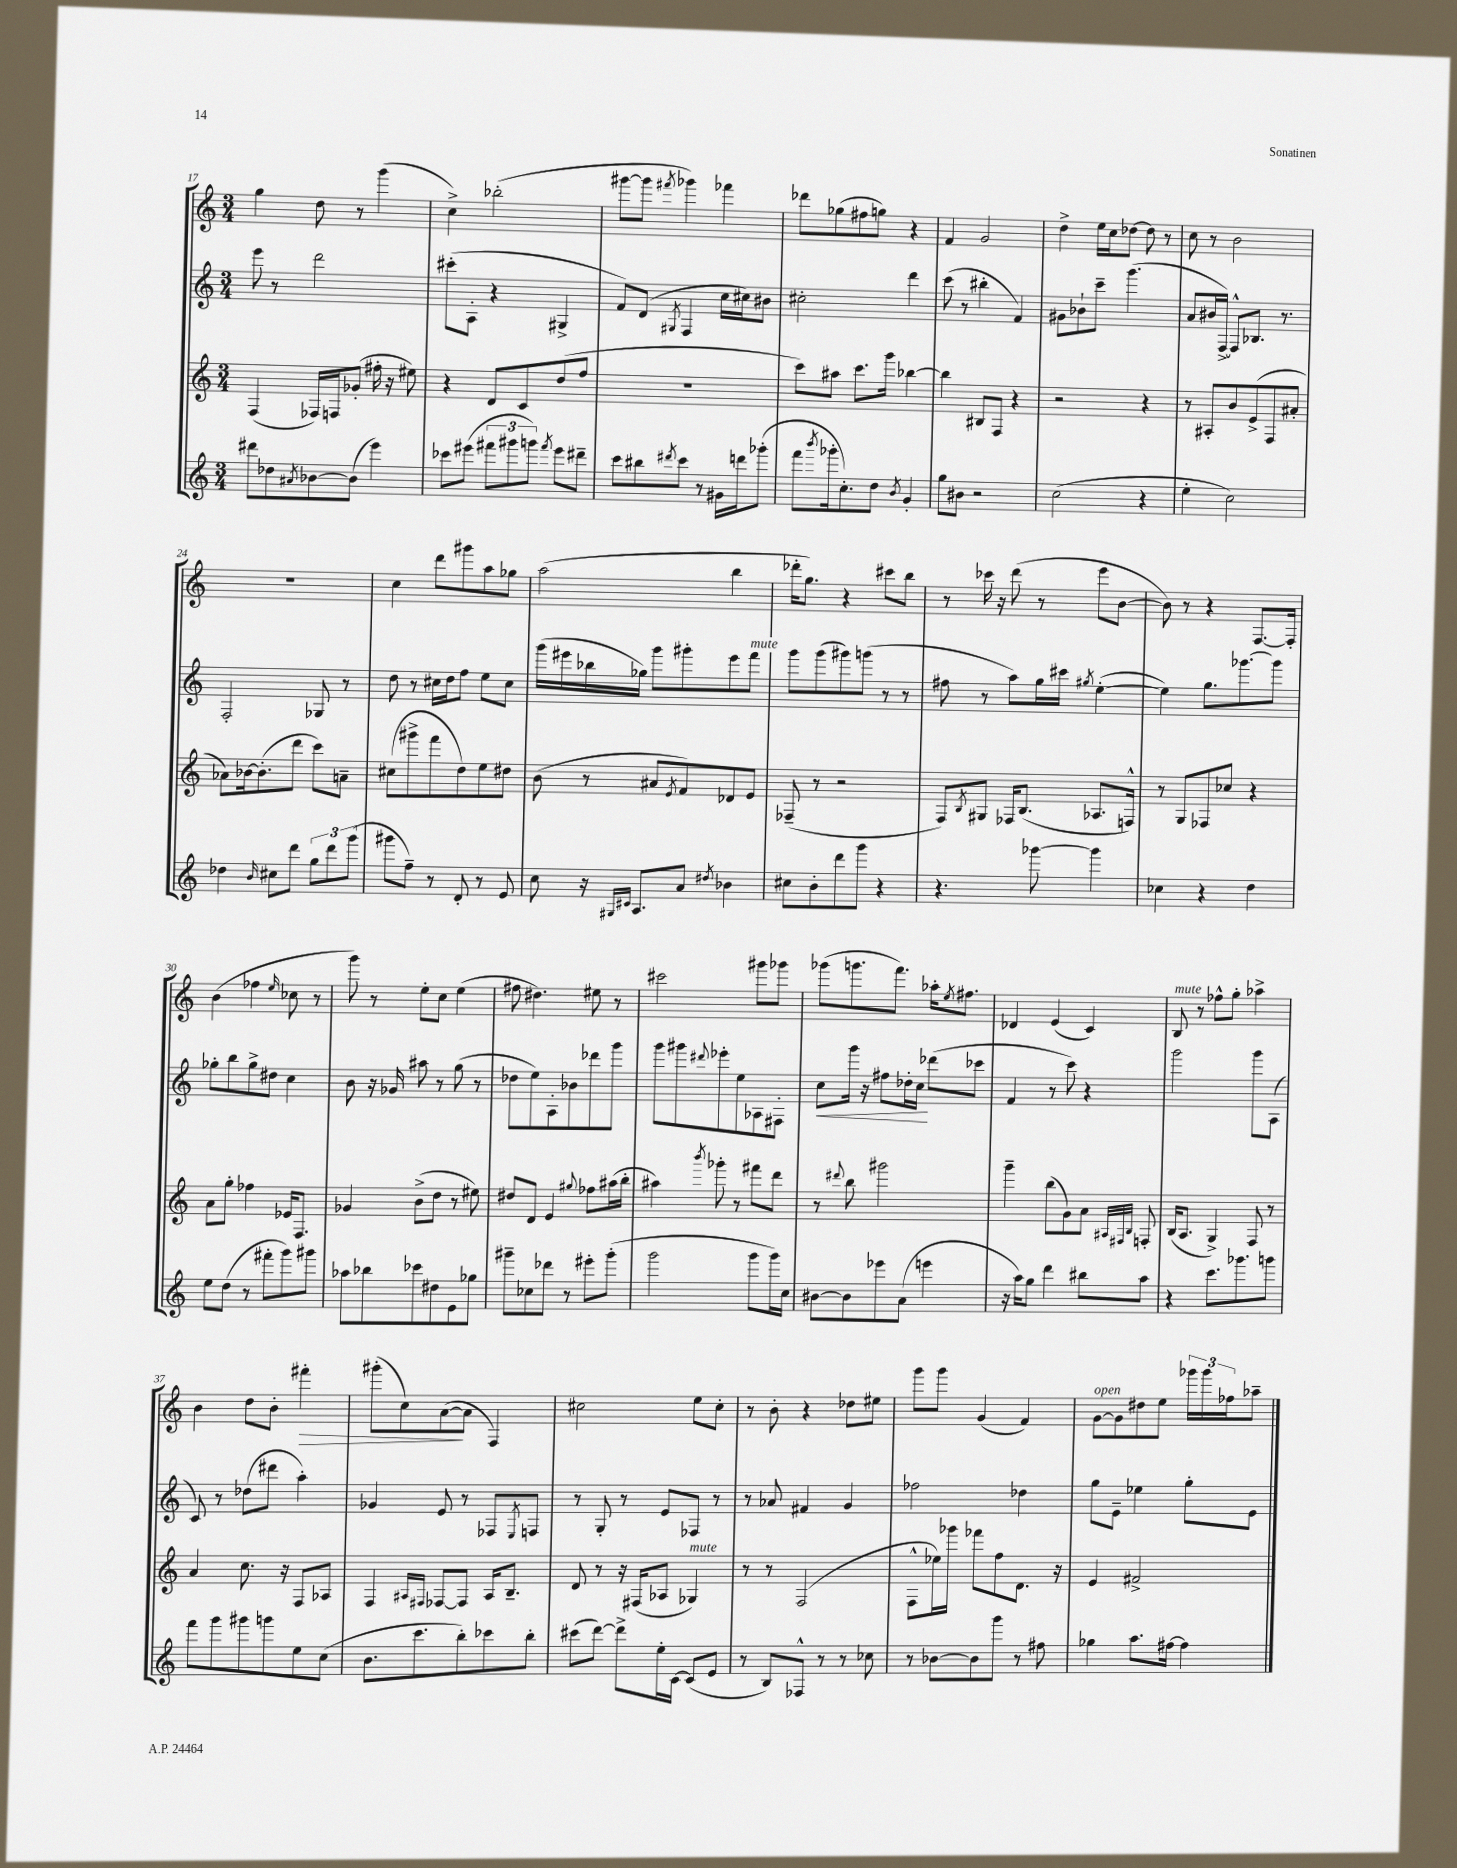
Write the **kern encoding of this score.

**kern	**kern	**kern	**kern
*staff4	*staff3	*staff2	*staff1
*clefG2	*clefG2	*clefG2	*clefG2
*k[]	*k[]	*k[]	*k[]
*M3/4	*M3/4	*M3/4	*M3/4
8ddd#\L	(4F/	8eee\	4gg\
8dd-\	.	8r	.
8qa#/	.	.	.
[8b-\	16F-/LL)	2ddd\	8dd\
.	16F/J	.	.
(8b-\]J	(8g-'/J	.	8r
4eee\)	16ff#'\	.	(4ggg\
.	16r	.	.
.	8ee#\)	.	.
=	=	=	=
8ccc-\L	4r	(8ccc#'\L	4cc^\)
(8eee#\J	.	8A'\J	.
12fff#\L	8d/L	4r	(2bb-'\
12ggg#\	.	.	.
.	8c/	.	.
12ggg\J)	.	.	.
8qfff#/	.	.	.
8eee#\L	(8dd/	4G#^/	.
8ddd#~\J	8ff/J	.	.
=	=	=	=
8ccc\L	2.r	8f/L)	[8ggg#\L
8bb#\	.	(8d/J	8ggg#\]J
8qddd#/	.	8qG#/	8qfff#/
8ccc\J	.	4F/	4ggg-\)
8r	.	.	.
16g#\LL	.	16cc\LL	4fff-\
16ddd\J	.	16cc#\J)	.
(8ggg-'\J	.	8b#\J	.
=	=	=	=
8fff\L	8ccc\L)	2cc#'\	8ddd-\L
8qbbb/	.	.	.
16ggg-'\k	8aa#\J	.	(8gg-\
8.cc'\)	.	.	.
.	8.ccc\L	.	8ff#\
8dd\J	.	.	8gg\J)
.	16ggg\Jk	.	.
8qb/	.	.	.
4g'/	[4bb-\	4ddd\	4r
=	=	=	=
8gg\L	4bb-\]	(8ccc\	4f/
8b#\J	.	8r	.
2r	8B#/L	4bb#'\	2g/
.	8F/J	.	.
.	4r	4f/)	.
=	=	=	=
(2cc\	2r	8g#\L	4dd^\
.	.	8b-`\	.
.	.	8ccc~\J	16ee\LL
.	.	.	16cc\J
.	.	(4.ggg\	[8dd-\J
4r	4r	.	8dd-\]
.	.	.	8r
=	=	=	=
4ee'\	8r	8a/L	8cc\
.	8A#'/L	16b#/L	8r
.	.	[16F^/JJ)	.
2cc\)	8b/	8F^^/]L	2b\
.	(8e^/	8.B-/J	.
.	8F/	.	.
.	.	8.r	.
.	8a#'/J	.	.
=	=	=	=
4dd-\	8a-\L)	2F'/	2.r
.	[16b-\k	.	.
.	(8.b-'\]	.	.
16qqb/	.	.	.
8cc#\L	.	.	.
8ddd\J	8ddd\J	.	.
12gg\L	8ccc\L)	8G-/	.
12ddd\	.	.	.
.	8a~\J	8r	.
(12ggg\J	.	.	.
=	=	=	=
8ggg#\L	(8cc#\L	8dd\	4cc\
8ff~\J)	8ggg#^\	8r	.
8r	8fff\	16cc#\LL	8ddd\L
.	.	16dd\J	.
8d'/	8dd\)	8ff\J	8ggg#\
8r	8ee\	8ee\L	8aa\
8e/	8dd#\J	8cc#\J	8gg-\J
=	=	=	=
8cc\	(8b\	(16ggg\LL	(2aa\
.	.	16eee#\	.
16r	8r	16bb-\	.
16qqG#/LL	.	.	.
16qqc#/JJ	.	.	.
8.A/L	.	16gg-\JJ)	.
.	8a#/L	8ggg\L	.
.	8qe/	.	.
8a/J	8f/)	8ggg#'\	.
8qdd#/	.	.	.
4b-\	8d-/	8eee#\	4bb\
.	8e/J	8fff\J	.
=	=	=	=
8cc#\L	(8F-~/	8ggg\L	16ddd-'\LK
.	.	.	8.gg\J)
8b'\	8r	(8ggg\	.
8ddd\	2r	8ggg#\)	4r
8ggg\J	.	(8ggg\J	.
4r	.	8r	8ccc#\L
.	.	8r	8bb\J
=	=	=	=
4.r	8F/L)	8ff#\	8r
.	8qB/	.	.
.	8G#/J	8r	16ccc-\
.	.	.	16r
.	16F-/LK	8aa\L)	(8ddd\
.	(8.B/J	.	.
[8ggg-\	.	16gg\L	8r
.	.	16ccc#\JJ	.
.	.	8qgg#/	.
4ggg-\]	8.A-/L	([4ee'\	8eee\L
.	.	.	[8b\J
.	16F^^/Jk)	.	.
=	=	=	=
4cc-\	8r	4ee\])	8b\])
.	8G/L	.	8r
4r	8F-/	8.gg\L	4r
.	8cc-/J	.	.
.	.	[8.ggg-\	.
4dd\	4r	.	[8.F/L
.	.	8ggg-\]J	.
.	.	.	16F'/]Jk
=	=	=	=
8ee\L	8a\L	8gg-'\L	(4b\
(8dd\J	8gg'\J	8bb\	.
8r	4ff-\	8gg-^\	4ff-\
8fff#'\L	.	8dd#\J	.
.	.	.	16qqee/
8ggg\)	16e-/LK	4cc\	8cc-\
.	8.F/J	.	.
8ggg#\J	.	.	8r
=	=	=	=
8aa-\L	4g-/	8b\	8ggg\)
8bb-\	.	16r	8r
.	.	16g-/	.
8ccc-\	(8b^\L	8aa#\	8ee'\L
8dd#\	8dd\J	8r	8cc\J
8e\	8r	(8gg\	(4ee\
8gg-\J	8ee#\)	8r	.
=	=	=	=
8ggg#~\L	8dd#/L	8dd-\L	8ff#\
8cc-\	8d/J	8ee\)	4.dd#\)
8ddd-\J	4e/	8A'\	.
8r	.	8b-\	.
.	8qqgg#/	.	.
8eee#'\L	8ff-\L	8ddd-\	8ee#\
(8ggg#'\J	(16aa#\L	8ggg\J	8r
.	16bb'\JJ	.	.
=	=	=	=
2ggg\	4aa#\)	8ggg\L	2ccc#\
.	.	8ggg#\	.
.	8qbbb/	8qqddd#/	.
.	8ggg-'\	8eee-'\	.
.	8r	8ee\	.
8ggg\L	8fff#\L	8A-\	8ggg#\L
16ggg\L)	8ddd\J	8F#'\J	8ggg-\J
16cc\JJ	.	.	.
=	=	=	=
[8b#\L	8r	8cc\L	(8ggg-\L
.	8qqddd#/	.	.
8b#\]	8bb\	16ggg\Jk	8.ggg\
.	.	16r	.
8eee-\	2ggg#\	8ff#\L	.
.	.	.	8.fff\J)
(8a\J	.	16dd-'\L	.
.	.	16cc\JJ	.
4eee\	.	(8ddd-\L	16aa-'\LK
.	.	.	8qee/
.	.	.	8.ff#\J
.	.	8ccc-\J	.
=	=	=	=
16r	4ggg~\	4f/	4d-/
16aa\LK)	.	.	.
8gg\J	.	.	.
4ddd\	(8bb\L	8r	(4e/
.	8g\)	8ccc\)	.
8bb#\L	8a\J	4r	4c/)
.	32qqA#/LLL	.	.
.	32qqF#/	.	.
.	32qqB/JJJ	.	.
8aa\J	8F'/	.	.
=	=	=	=
4r	(16B/LK	2ggg\	8B/
.	8.A/J	.	.
.	.	.	8r
8.ccc\L	4G^/)	.	8ff-^^\L
.	.	.	8gg'\J
8.ggg-\	.	.	.
.	8F/	8ggg\L	4aa-^\
8ggg\J	8r	(8A\J	.
=	=	=	=
8fff\L	4a/	8c/)	4b\
8ggg\	.	8r	.
8ggg#\	8.cc\	(8dd-\L	8dd\L
8ggg\	.	8ddd#\J	8b'\J
.	16r	.	.
8ee\	8F/L	4aa'\)	4fff#'\
(8cc\J	8A-/J	.	.
=	=	=	=
8.b\L	4F/	4g-/	(8ggg#'\L
.	.	.	8cc\)
8.ccc\	.	.	.
.	16qqA#/LL	.	.
.	16qqF#/JJ	.	.
.	[8F-/L	8e/	([8a\
8bb'\)	8F-/]J	8r	8a\]J
8ccc-\	16A#/LK	8F-/L	4F/)
.	8.B~/J	.	.
.	.	8qE/	.
8bb'\J	.	8F/J	.
=	=	=	=
(8ccc#\L	8d/	8r	2cc#\
[8ddd\J)	8r	8G'/	.
8ddd^\]L	16r	8r	.
.	(16F#/LK	.	.
16ee'\L	8A-/J	8e/L	.
[16c\JJ	.	.	.
(8c/]L	4G-/)	8F-/J	8ee\L
8e/J	.	8r	8cc#'\J
=	=	=	=
8r	8r	8r	8r
8B/L)	8r	8a-/	8b'\
8F-^^/J	(2F/	4f#/	4r
8r	.	.	.
8r	.	4g/	8dd-\L
8cc-\	.	.	8ee#\J
=	=	=	=
8r	8F^^\L	2ff-\	8ggg\L
[8b-\L	16ee-\L)	.	8ggg\J
.	16ggg-\JJ	.	.
8b-\]	8fff-\L	.	(4g/
8ggg\J	8ff\	.	.
8r	8.d\J	4dd-\	4f/)
8ff#\	.	.	.
.	16r	.	.
=	=	=	=
4gg-\	4e/	8gg\L	[8g\L
.	.	8e~\J	8g\]
8.aa\L	2f#^/	4ee-\	8dd#\
.	.	.	8ee\J
[16ff#\Jk	.	.	.
4ff#\]	.	8gg'\L	24ggg-\LL
.	.	.	24ggg-\
.	.	.	24ff-\J
.	.	8e\J	8aa-~\J
==	==	==	==
*-	*-	*-	*-
